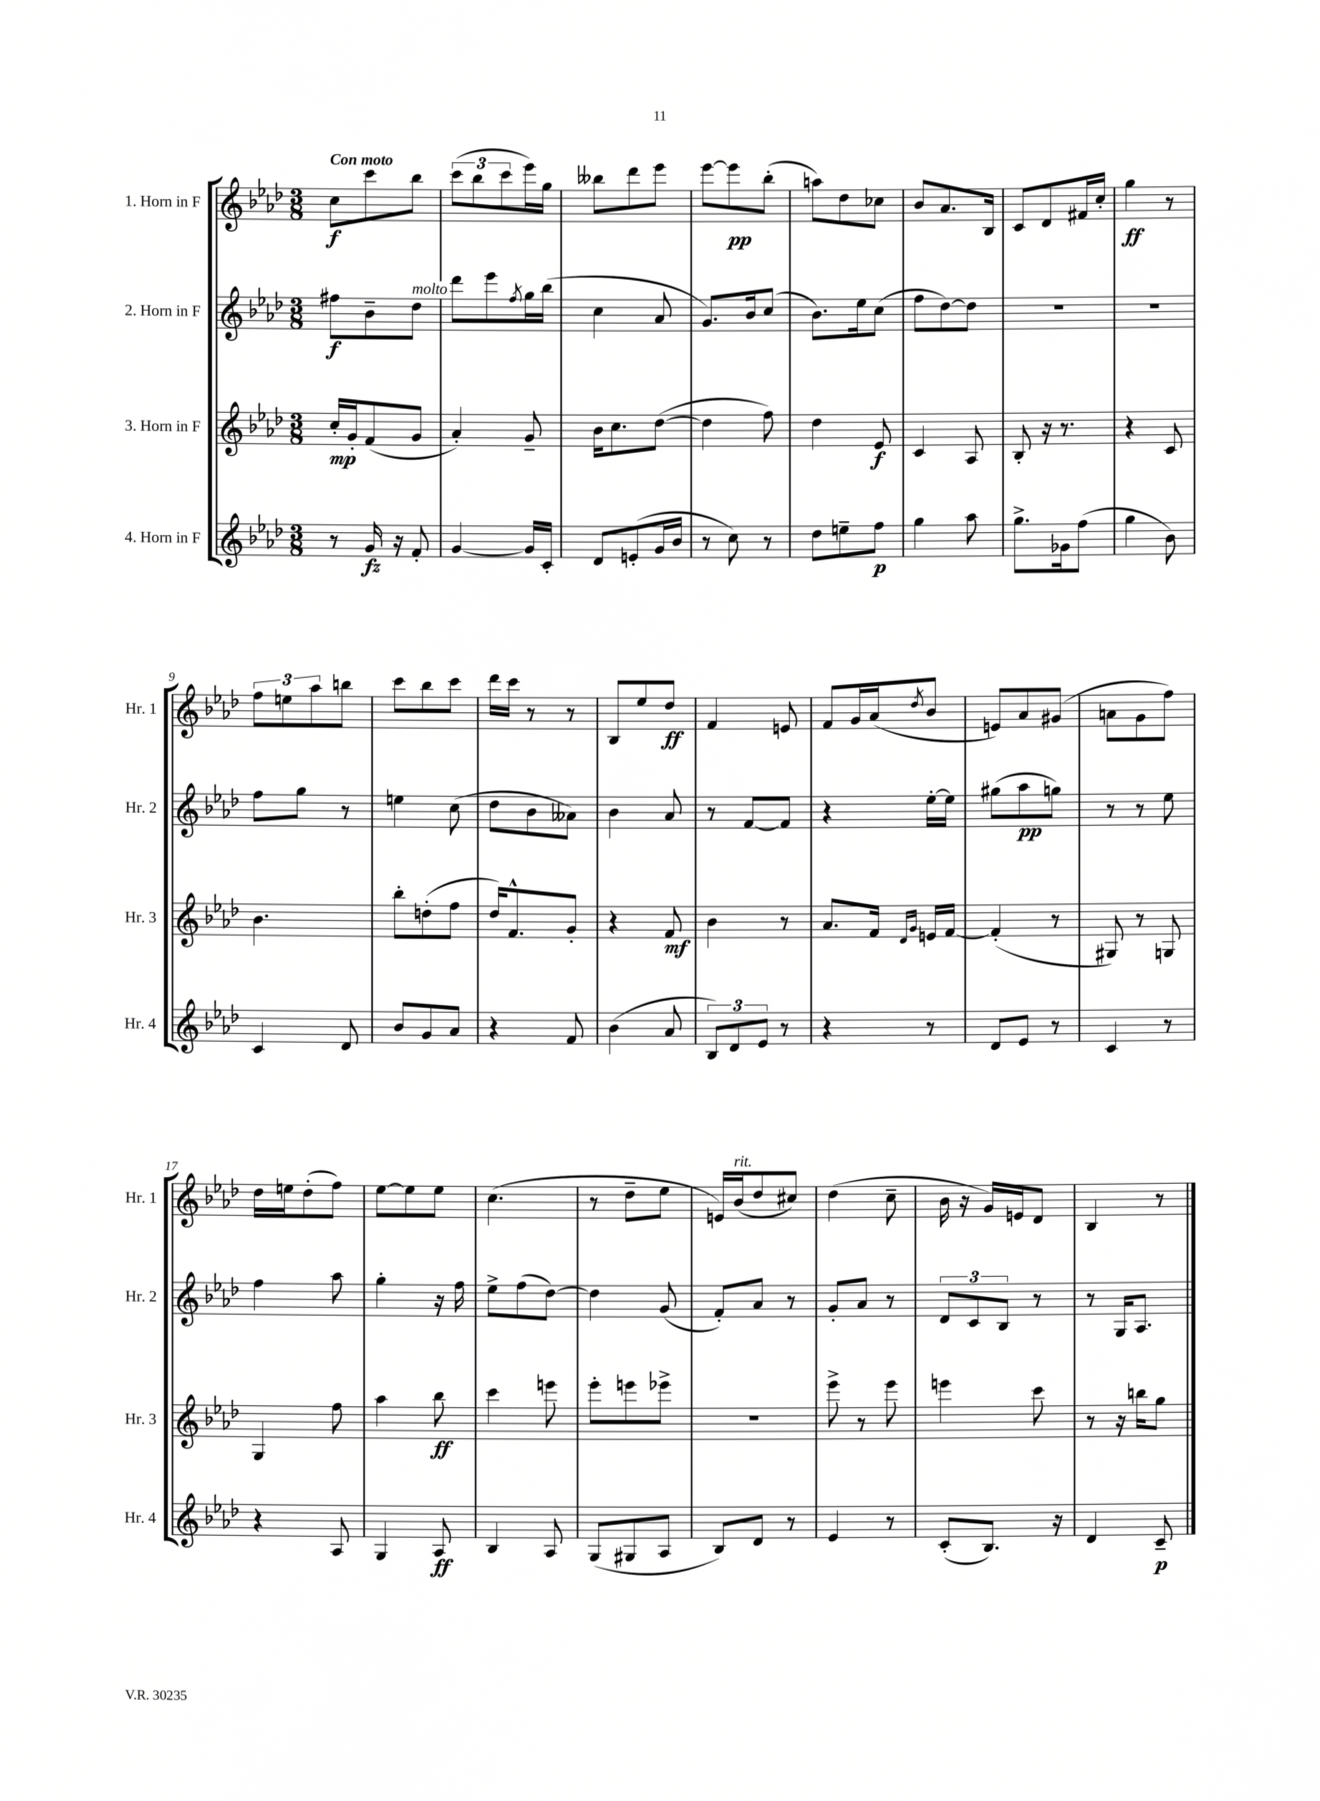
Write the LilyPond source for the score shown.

<<
\new StaffGroup <<
\new Staff = "s0" \with { instrumentName = "1. Horn in F" shortInstrumentName = "Hr. 1" } {
    \clef treble \key aes \major \numericTimeSignature \time 3/8 \tempo "Con moto"
    c''8\f c'''8 bes''8 |
    \tuplet 3/2 { c'''8( bes''8 c'''8 } ees'''16) g''16 |
    beses''8 des'''8 ees'''8 |
    ees'''8~ ees'''8\pp bes''8-.( |
    a''8) des''8 ces''8 |
    bes'8 aes'8. bes16 |
    c'8 des'8 fis'16 c''16-. |
    g''4\ff r8 |
    \tuplet 3/2 { f''8 e''8 aes''8 } b''8 |
    c'''8 bes''8 c'''8 |
    des'''16 c'''16 r8 r8 |
    bes8 ees''8 des''8\ff |
    f'4 e'8 |
    f'8 g'16 aes'16( \acciaccatura { des''8 } bes'8 |
    e'8) aes'8 gis'8( |
    a'8 g'8 f''8) |
    des''16 e''16 des''8-.( f''8) |
    ees''8~ ees''8 ees''8 |
    c''4.( |
    r8 des''8-- ees''8 |
    e'16) bes'16^\markup { \italic "rit." }( des''8 cis''8) |
    des''4( c''8-- |
    bes'16 r16 g'16) e'16 des'8 |
    bes4 r8 \bar "|." |
}
\new Staff = "s1" \with { instrumentName = "2. Horn in F" shortInstrumentName = "Hr. 2" } {
    \clef treble \key aes \major \numericTimeSignature \time 3/8
    fis''8\f bes'8-- des''8^\markup { \italic "molto" } |
    des'''8 ees'''8 \acciaccatura { f''8 } g''16 bes''16( |
    c''4 aes'8 |
    g'8.) bes'16 c''8( |
    bes'8.) ees''16 c''8( |
    f''8 des''8~) des''8 |
    R4. |
    R4. |
    f''8 g''8 r8 |
    e''4 c''8( |
    des''8 bes'8 aeses'8) |
    bes'4 aes'8 |
    r8 f'8~ f'8 |
    r4 ees''16~-. ees''16 |
    gis''8( aes''8\pp g''8) |
    r8 r8 ees''8 |
    f''4 aes''8 |
    g''4-. r16 f''16 |
    ees''8-> f''8( des''8~) |
    des''4 g'8( |
    f'8-.) aes'8 r8 |
    g'8-. aes'8 r8 |
    \tuplet 3/2 { des'8 c'8 bes8 } r8 |
    r8 g16 aes8. \bar "|." |
}
\new Staff = "s2" \with { instrumentName = "3. Horn in F" shortInstrumentName = "Hr. 3" } {
    \clef treble \key aes \major \numericTimeSignature \time 3/8
    c''16-.\mp g'16-. f'8( g'8 |
    aes'4-.) g'8-- |
    bes'16 c''8. des''8~( |
    des''4 f''8) |
    des''4 ees'8\f |
    c'4 aes8 |
    bes8-. r16 r8. |
    r4 c'8 |
    bes'4. |
    bes''8-. d''8-.( f''8 |
    des''16) f'8.-^ g'8-. |
    r4 f'8\mf |
    bes'4 r8 |
    aes'8. f'16 \grace { des'16 g'16 } e'16 f'16~ |
    f'4-.( r8 |
    gis8) r8 g8 |
    g4 f''8 |
    aes''4 bes''8\ff |
    c'''4 e'''8 |
    ees'''8-. e'''8 ees'''8-> |
    R4. |
    ees'''8-> r8 ees'''8 |
    e'''4 c'''8 |
    r8 r16 b''16 g''8 \bar "|." |
}
\new Staff = "s3" \with { instrumentName = "4. Horn in F" shortInstrumentName = "Hr. 4" } {
    \clef treble \key aes \major \numericTimeSignature \time 3/8
    r8 g'16\fz r16 f'8-. |
    g'4~ g'16 c'16-. |
    des'8 e'8-.( g'16 bes'16 |
    r8 c''8) r8 |
    des''8 e''8-- f''8\p |
    g''4 aes''8 |
    g''8.-> ges'16 f''8( |
    g''4 bes'8) |
    c'4 des'8 |
    bes'8 g'8 aes'8 |
    r4 f'8 |
    bes'4( aes'8 |
    \tuplet 3/2 { bes8) des'8 ees'8 } r8 |
    r4 r8 |
    des'8 ees'8 r8 |
    c'4 r8 |
    r4 aes8 |
    g4 aes8\ff |
    bes4 aes8 |
    g8( gis8 aes8 |
    bes8) des'8 r8 |
    ees'4 r8 |
    c'8-.( bes8.) r16 |
    des'4 c'8--\p \bar "|." |
}
>>
>>
